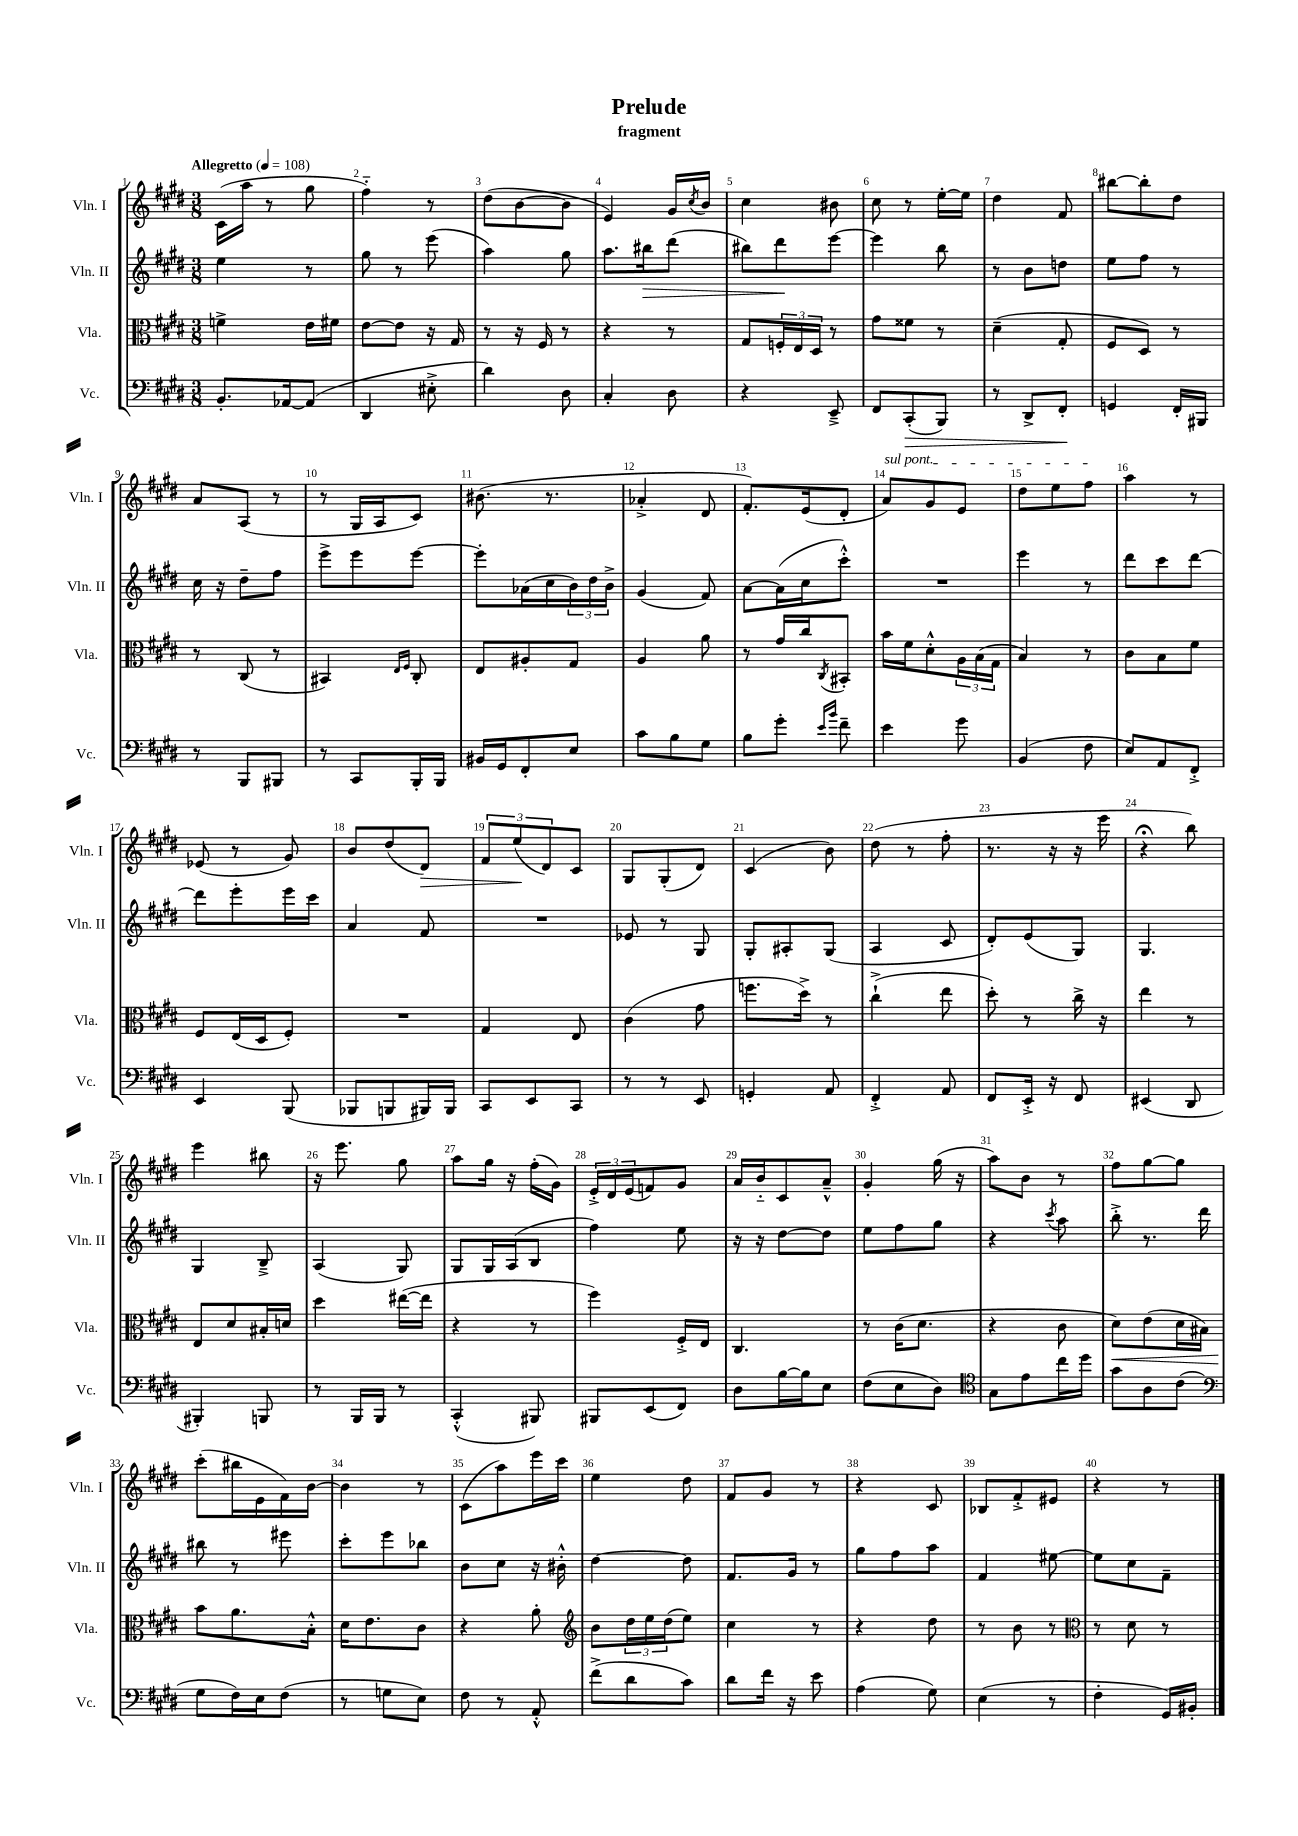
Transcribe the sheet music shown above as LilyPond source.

\header { title = "Prelude" subtitle = "fragment" }
<<
\new StaffGroup <<
\new Staff = "s0" \with { instrumentName = "Vln. I" shortInstrumentName = "Vln. I" } {
    \clef treble \key e \major \numericTimeSignature \time 3/8 \tempo "Allegretto" 4 = 108
    cis'16( a''16 r8 gis''8 |
    fis''4-_) r8 |
    dis''8( b'8~ b'8 |
    e'4) gis'16 \acciaccatura { cis''8 } b'16 |
    cis''4 bis'8 |
    cis''8 r8 e''16~-. e''16 |
    dis''4 fis'8 |
    bis''8~ bis''8-. dis''8 |
    a'8 a8( r8 |
    r8 gis16 a16 cis'8) |
    bis'8.( r8. |
    aes'4-.-> dis'8 |
    fis'8.-.) e'16( dis'8-. |
    \once \override TextSpanner.bound-details.left.text = \markup { \italic "sul pont." } a'8\startTextSpan) gis'8 e'8 |
    dis''8 e''8 fis''8\stopTextSpan |
    a''4 r8 |
    ees'8( r8 gis'8) |
    b'8 dis''8( dis'8\>) |
    \tuplet 3/2 { fis'8 e''8\!( dis'8) } cis'8 |
    gis8 gis8-.( dis'8) |
    cis'4( b'8) |
    dis''8( r8 fis''8-. |
    r8. r16 r16 e'''16 |
    r4\fermata b''8) |
    e'''4 bis''8 |
    r16 e'''8. gis''8 |
    a''8 gis''16 r16 fis''16-.( gis'16) |
    \tuplet 3/2 { e'16-.-> dis'16 e'16( } f'8) gis'8 |
    a'16 b'16-_ cis'8 a'8---^ |
    gis'4-. gis''16( r16 |
    a''8) b'8 r8 |
    fis''8 gis''8~ gis''8 |
    cis'''8-.( bis''16 e'16 fis'16) b'16~ |
    b'4 r8 |
    cis'8( a''8) e'''16 cis'''16 |
    e''4 dis''8 |
    fis'8 gis'8 r8 |
    r4 cis'8 |
    bes8 fis'8-.-> eis'8 |
    r4 r8 \bar "|." |
}
\new Staff = "s1" \with { instrumentName = "Vln. II" shortInstrumentName = "Vln. II" } {
    \clef treble \key e \major \numericTimeSignature \time 3/8
    e''4 r8 |
    gis''8 r8 e'''8( |
    a''4) gis''8 |
    a''8. bis''16\> dis'''8( |
    bis''8) dis'''8\! e'''8~ |
    e'''4 b''8 |
    r8 b'8 d''8 |
    e''8 fis''8 r8 |
    cis''16 r16 dis''8-- fis''8 |
    e'''8-> e'''8 e'''8~ |
    e'''8-. aes'16( cis''16 \tuplet 3/2 { b'16) dis''16 b'16-> } |
    gis'4( fis'8) |
    a'8~ a'16( cis''16 cis'''8-.-^) |
    R4. |
    e'''4 r8 |
    dis'''8 cis'''8 dis'''8~ |
    dis'''8 e'''8-. e'''16 cis'''16 |
    a'4 fis'8 |
    R4. |
    ees'8 r8 gis8 |
    gis8-. ais8-. gis8( |
    a4 cis'8 |
    dis'8-.) e'8( gis8) |
    gis4. |
    gis4 b8---> |
    a4( gis8) |
    gis8 gis16 a16( b8 |
    fis''4) e''8 |
    r16 r16 dis''8~ dis''8 |
    e''8 fis''8 gis''8 |
    r4 \acciaccatura { cis'''8 } a''8 |
    b''8-.-> r8. dis'''16 |
    bis''8 r8 eis'''8 |
    cis'''8-. e'''8 bes''8 |
    b'8 cis''8 r16 bis'16-.-^ |
    dis''4~ dis''8 |
    fis'8. gis'16 r8 |
    gis''8 fis''8 a''8 |
    fis'4 eis''8~ |
    eis''8 cis''8 fis'8-- \bar "|." |
}
\new Staff = "s2" \with { instrumentName = "Vla." shortInstrumentName = "Vla." } {
    \clef alto \key e \major \numericTimeSignature \time 3/8
    f'4-> e'16 fis'16 |
    e'8~ e'8 r16 gis16 |
    r8 r16 fis16 r8 |
    r4 r8 |
    gis8 \tuplet 3/2 { f16-. e16 dis16 } r8 |
    gis'8 fisis'8 r8 |
    dis'4--( gis8-. |
    fis8 dis8) r8 |
    r8 cis8( r8 |
    bis,4) \grace { e16 fis16 } cis8-. |
    e8 ais8-. gis8 |
    a4 a'8 |
    r8 gis'16 cis''16 \acciaccatura { cis8 } bis,8-. |
    b'16 fis'16 dis'8-.-^ \tuplet 3/2 { a16 b16( gis16 } |
    b4) r8 |
    cis'8 b8 fis'8 |
    fis8 e16( dis16 fis8-.) |
    R4. |
    gis4 e8 |
    cis'4( gis'8 |
    f''8. dis''16->) r8 |
    cis''4-!->( e''8 |
    dis''8-.) r8 cis''16-> r16 |
    e''4 r8 |
    e8 dis'8 bis16-. d'16 |
    dis''4 eis''16~( eis''16 |
    r4 r8 |
    fis''4) fis16-.-> e16 |
    cis4. |
    r8 cis'16( dis'8. |
    r4 cis'8 |
    dis'8\<) e'8( dis'16 bis16) |
    b'8\! a'8. b16-.-^ |
    dis'16 e'8. cis'8 |
    r4 a'8-. |
    \clef treble b'8 \tuplet 3/2 { dis''16 e''16 dis''16( } e''8) |
    cis''4 r8 |
    r4 dis''8 |
    r8 b'8 r8 |
    \clef alto r8 dis'8 r8 \bar "|." |
}
\new Staff = "s3" \with { instrumentName = "Vc." shortInstrumentName = "Vc." } {
    \clef bass \key e \major \numericTimeSignature \time 3/8
    b,8.-. aes,16~ aes,8( |
    dis,4 eis8-.-> |
    dis'4) dis8 |
    cis4-. dis8 |
    r4 e,8---> |
    fis,8 cis,8-.\>( b,,8) |
    r8 dis,8-> fis,8-.\! |
    g,4 fis,16-. bis,,16 |
    r8 b,,8 bis,,8 |
    r8 cis,8 b,,16-. b,,16 |
    bis,16 gis,16 fis,8-. e8 |
    cis'8 b8 gis8 |
    b8 gis'8-. \grace { e'16 b'16 } fis'8-- |
    e'4 gis'8 |
    b,4( fis8 |
    e8) a,8 fis,8-.-> |
    e,4 b,,8( |
    bes,,8 b,,8 bis,,16) bis,,16 |
    cis,8 e,8 cis,8 |
    r8 r8 e,8 |
    g,4-. a,8 |
    fis,4-.-> a,8 |
    fis,8 e,16-.-> r16 fis,8 |
    eis,4( dis,8 |
    bis,,4-.) b,,8 |
    r8 b,,16 b,,16 r8 |
    cis,4-.-^( bis,,8) |
    bis,,8 e,8( fis,8) |
    dis8 b16~ b16 e8 |
    fis8( e8 dis8) |
    \clef tenor gis8 e'8 cis''16 dis''16 |
    gis'8 a8 cis'8( |
    \clef bass gis8 fis16) e16 fis8( |
    r8 g8 e8) |
    fis8 r8 a,8-.-^ |
    fis'8->( dis'8 cis'8) |
    dis'8 fis'16 r16 e'8 |
    a4( gis8) |
    e4( r8 |
    fis4-. gis,16) bis,16-. \bar "|." |
}
>>
>>
\layout { \context { \Score \override BarNumber.break-visibility = ##(#f #t #t) barNumberVisibility = #all-bar-numbers-visible } }
